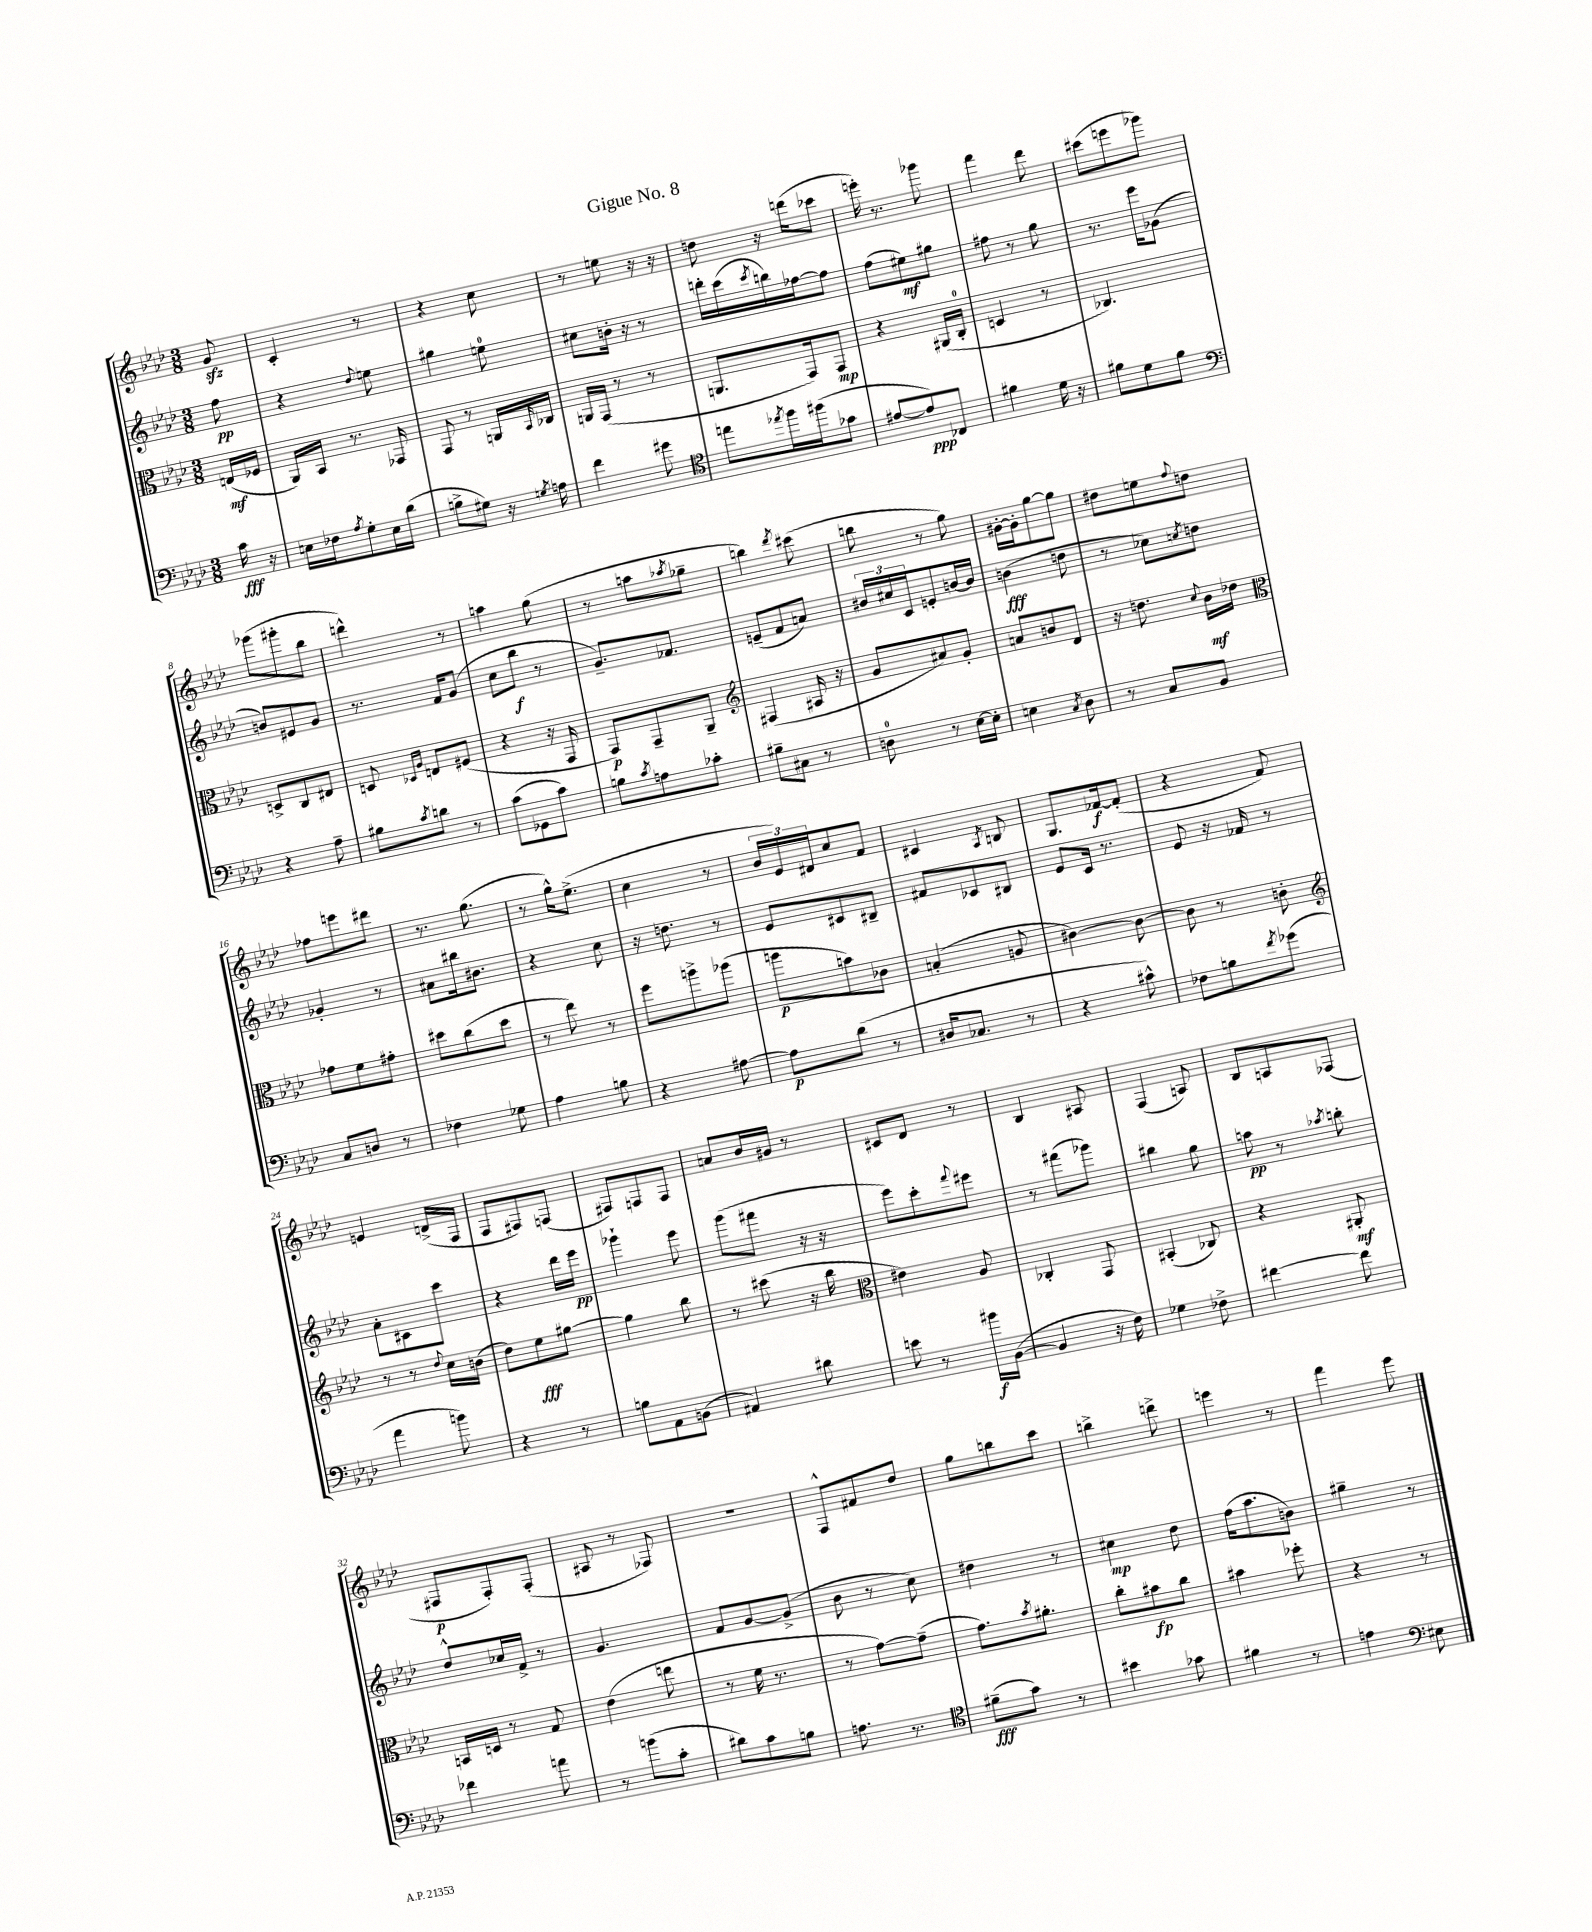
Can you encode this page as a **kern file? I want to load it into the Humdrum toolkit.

**kern	**kern	**kern	**kern
*staff4	*staff3	*staff2	*staff1
*clefF4	*clefC3	*clefG2	*clefG2
*k[b-e-a-d-]	*k[b-e-a-d-]	*k[b-e-a-d-]	*k[b-e-a-d-]
*M3/8	*M3/8	*M3/8	*M3/8
16c	(16E	8ff	8g
16r	16F-	.	.
=	=	=	=
16E	16AA-)	4r	4c'
16F-	16BB-	.	.
8qA-	.	.	.
8G'	8.r	.	.
.	.	8qqdd-	.
16E	.	8ee	8r
(16d-	16GG-	.	.
=	=	=	=
8B^	8GG	4gg#	4r
8G#)	8r	.	.
16r	16AA	8ee	8cc
8qG	16qqBB-	.	.
16A	16C-	.	.
=	=	=	=
4f	16AA	8cc#	8r
.	(16GG	.	.
.	8r	16b'	8ee
.	.	16r	.
8g#	8r	8r	16r
.	.	.	16r
=	=	=	=
*clefC4	*	*	*
8ee	8.AA	16ddd'	8dd
.	.	(16ccc	.
8qee-	.	8qccc	.
16ff	.	16bb)	16r
(16ff#	16GG)	[16ff-	(16ddd
8g-	8GG	8ff-]	8ccc-
=	=	=	=
[8e#	4r	(8ff	16eee')
.	.	.	8.r
8e#])	.	8ee#)	.
8C-	(16AA#	8gg#	8ggg-
.	16C'	.	.
=	=	=	=
4f#	4D	8ff#	4fff
.	.	8r	.
16d-	8r	8gg	8ddd-
16r	.	.	.
=	=	=	=
8f#	4.C-)	8.r	(8ccc#
8d-	.	.	8eee
.	.	16eee-	.
8f#	.	(8g-	8ggg-)
=	=	=	=
*clefF4	*	*	*
4r	8D^	8b)	(8ggg-
.	8C	8e#	8ggg#'
8A-~	8E#	8g	8bb-
=	=	=	=
8B#	8D	8.r	4ddd^^)
.	16qqD-	.	.
8qc	16qqA-	.	.
8d	8E	.	.
.	.	16f	.
8r	(8F#	(8g	8r
=	=	=	=
(8c	4r	8cc	4aa
8GG-	.	8bb-	.
8c)	16r	8r	(8gg
.	16GG	.	.
=	=	=	=
8B	8GG)	8.g~)	8r
8qc	.	.	.
8A	8GG~	.	8aa
.	.	8.f-	.
.	.	.	8qaa-
8c-'	8AA-~	.	8gg-~
=	=	=	=
*	*clefG2	*	*
8B#~	(4F#	(8e~	4bb)
8C#	.	8f	.
.	.	.	8qddd-
8r	16A#	8a)	(8ccc#
.	16r	.	.
=	=	=	=
8D	8g	24b#	8bb
.	.	24cc#	.
.	.	24c	.
8r	8a#)	8e'	8r
[16E-	8g'	[16b	8gg)
16E-']	.	16b]	.
=	=	=	=
4E	8a	(4b	[16g#'
.	.	.	16g#']
.	8b	.	[8gg
8qC	.	.	.
8D-	8d-	8dd	8gg]
=	=	=	=
8r	16r	8r	8dd#
.	8.dd	.	.
8C	.	8cc-)	8ee
.	8qqcc	8qcc	8qqff
8BB-	16b-	8dd	8dd
.	16dd-	.	.
=	=	=	=
*	*clefC3	*	*
8C	8g-	4g-'	8ff-
8D	8f	.	8eee
8r	8g#'	8r	8ddd#
=	=	=	=
4F-	8dd#	8a#	8.r
.	(8cc	16bb#	.
.	.	8.b#	(8.gg
8G-	8dd#	.	.
=	=	=	=
4A-	8r	4r	8r
.	8ee-)	.	16gg^^)
.	.	.	(8.ee-^
8B	8r	8cc	.
=	=	=	=
4r	8ff	16r	4cc
.	.	8.dd	.
.	8aa^	.	.
[8A#	(8aa-	8r	8r
=	=	=	=
8A#]	8aa	8e-	24b-
.	.	.	24e-)
.	.	.	24d#
(8d-	8b)	8c#	8cc
8r	8c-	8B#~	8f
=	=	=	=
16D#	(4B'	8f#	4c#
8.C-	.	.	.
.	.	8c-	.
.	.	.	8qA-
8r	8A	8B#	8B
=	=	=	=
4r	[4c#)	8e-	8.G
.	.	16c	.
.	.	8.r	[16f-
8c#^^)	8c#_	.	(8f-']
=	=	=	=
8F-	8c#]	8e-	4r
8B	8r	16r	.
.	.	16f-	.
8qf	.	.	.
(8g-	8c'	8r	8f)
=	=	=	=
*	*clefG2	*	*
4a-	8r	8a-'	4e
.	8r	8c#	.
.	8qqdd-	.	.
8b)	16cc	8ccc	(16d^
.	(16b	.	16F
=	=	=	=
4r	8dd-)	4r	8F
.	8ee-	.	8F#)
8r	[8gg#	16ddd-	(8F
.	.	16eee-	.
=	=	=	=
8B	4gg#]	4ggg-`	8F#)
8AA-	.	.	8F
(8BB	8bb-	8eee-	8F
=	=	=	=
4AA#)	8r	(8ggg	8a
.	(8ccc#	8fff#	16b-
.	.	.	16g#
8d#	16r	16r	8r
.	16bb-	16r	.
=	=	=	=
*	*clefC3	*	*
8e	4e#)	8eee-)	8c#
8r	.	8ccc'	8d-
.	.	8qqfff	.
16b#	8A-	8eee#	8r
([16BB-	.	.	.
=	=	=	=
4BB-]	4C-'	8r	4B-
.	.	(8fff#	.
16r	8GG	8ggg-)	8A#
16F)	.	.	.
=	=	=	=
4G-	(4BB#'	4bb#	(4F
8F-^	8C-)	8gg	8A)
=	=	=	=
[4f#	4r	8aa	8B-
.	.	8r	8A
.	.	8qaa-	.
8f#]	8AA#'	8bb'	(8F-
=	=	=	=
4f-	16BB	8dd-^^	8F#
.	16D	.	.
.	8r	16cc-	8F#')
.	.	16f^	.
8a	8G	8r	(8F#'
=	=	=	=
8r	(4e-	4.g	8A#
(8b	.	.	8r
8c'	8ee	.	8F-)
=	=	=	=
8d#)	8r	8f	4.r
8c	16f	[8g	.
.	8.r	.	.
8B	.	(8g^]	.
=	=	=	=
8.A	8r	8b-	8F^^
.	[8g)	8r	8f#
8.r	.	.	.
.	(8g~]	8cc)	8dd-
=	=	=	=
*clefC4	*	*	*
(8f#~	8.g)	4dd#	8gg
8g)	.	.	8bb
.	8qb-	.	.
.	8.a#'	.	.
8r	.	8r	8ccc
=	=	=	=
4b#	8cc'	4cc#	4bb^
.	8b#	.	.
8g-	8cc	8dd-	8ddd^
=	=	=	=
4f#	4b#	(16ff	4eee
.	.	8.aa-	.
8r	8ff-'	8b)	8r
=	=	=	=
4e	4r	4gg#~	4fff
*clefF4	*	*	*
8E#	8r	8r	8eee-
==	==	==	==
*-	*-	*-	*-
